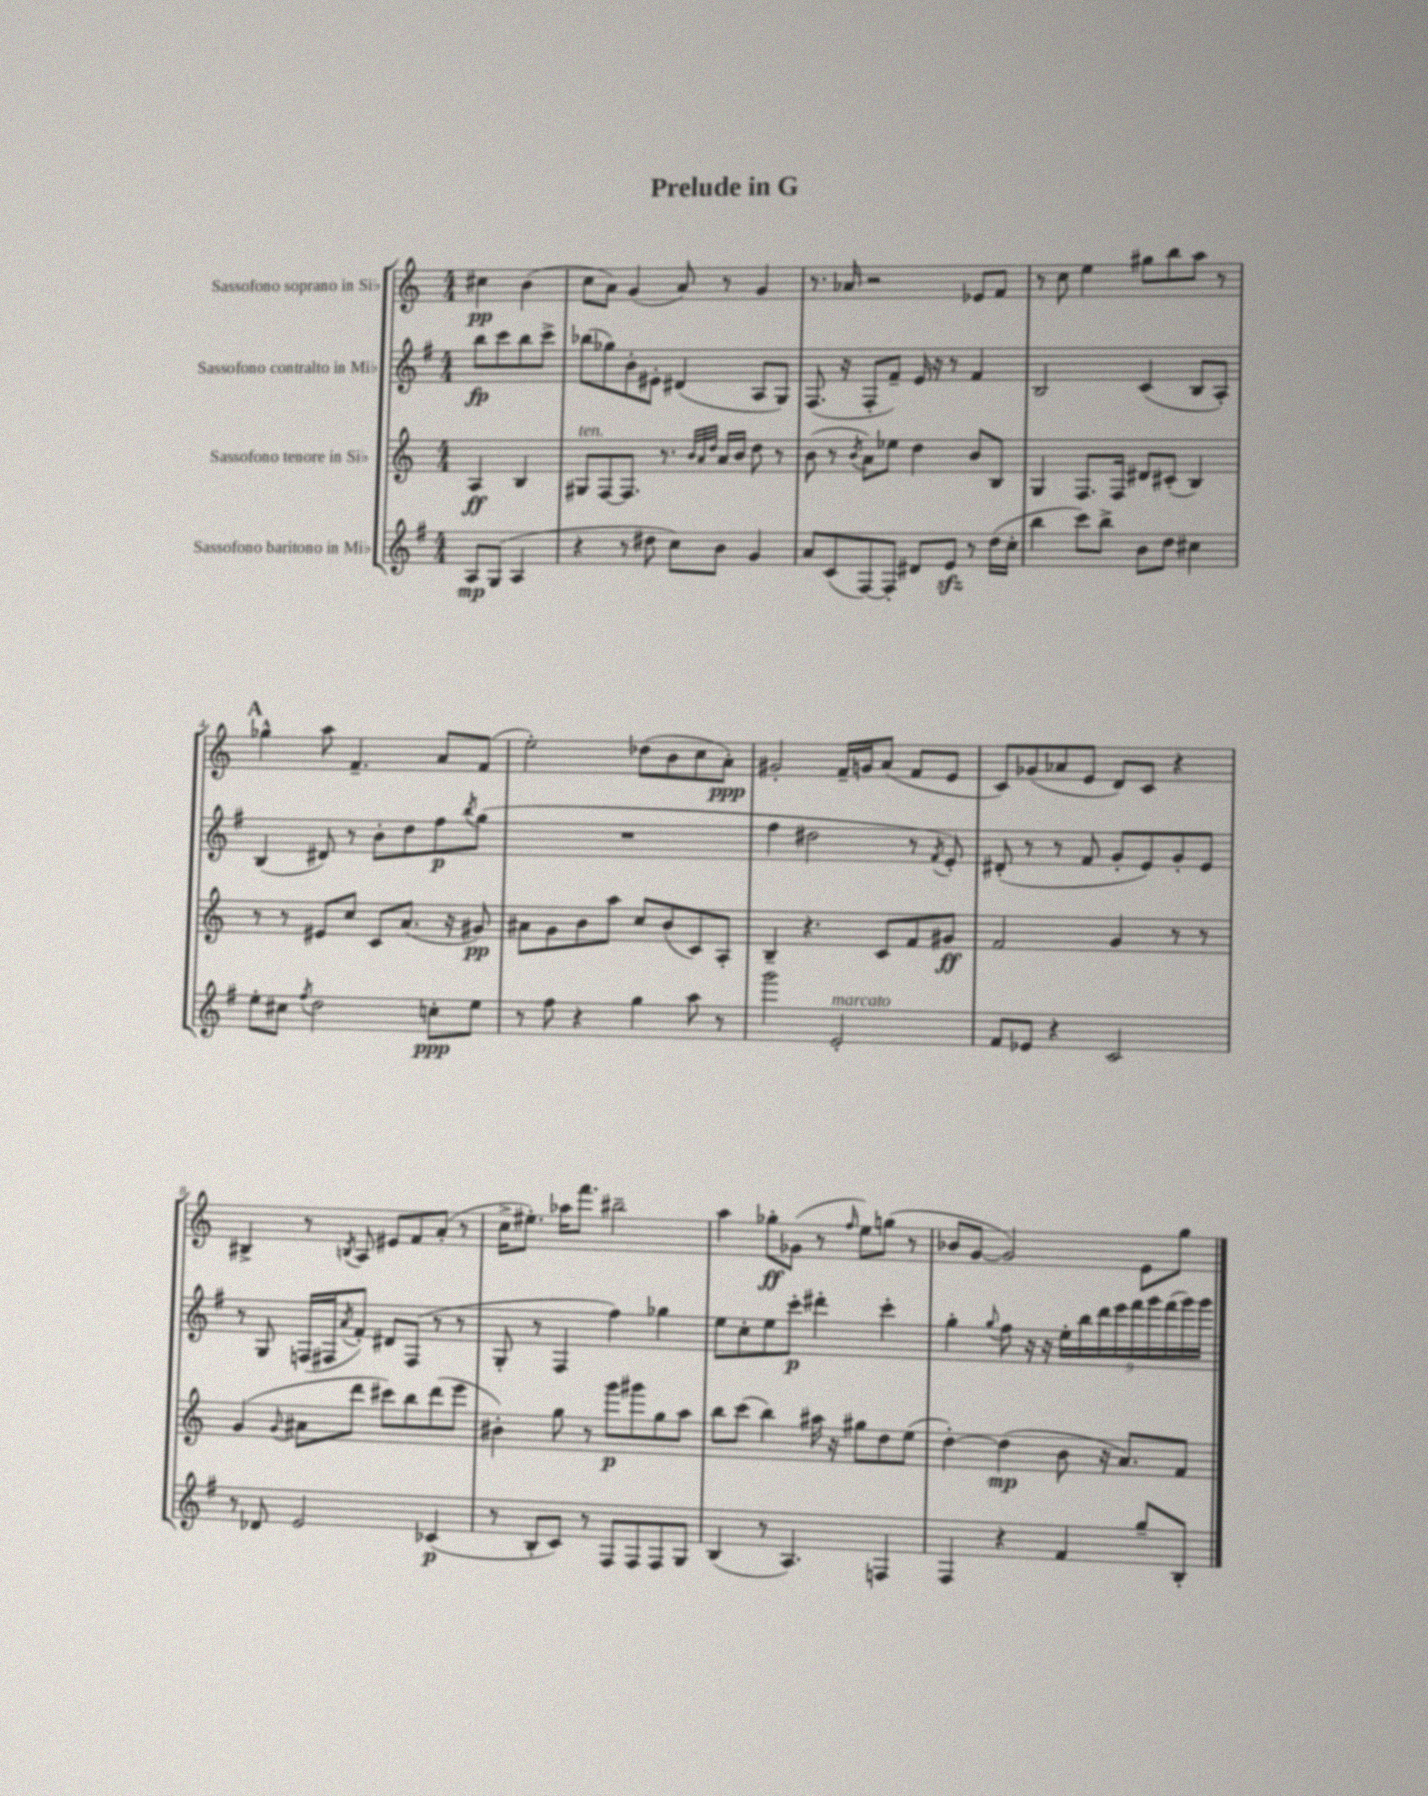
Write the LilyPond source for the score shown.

\header { title = "Prelude in G" }
<<
\new StaffGroup <<
\new Staff = "s0" \with { instrumentName = "Sassofono soprano in Sib" } {
    \clef treble \key c \major \numericTimeSignature \time 4/4 \partial 2
    cis''4\pp b'4( |
    c''8 a'8) g'4( a'8) r8 g'4 |
    r8. aes'16 r2 ees'8 f'8 |
    r8 c''8 e''4 gis''8 b''8 a''8 r8 |
    \mark \markup { \bold "A" } ges''4-^ a''8 f'4.-- a'8 f'8( |
    e''2-.) des''8( b'8 c''8 a'8-.\ppp) |
    gis'2-. f'16-- g'16 a'8( f'8 e'8 |
    c'8) ges'8( aes'8 e'8 d'8) c'8 r4 |
    bis4-> r8 \acciaccatura { b8 } a8 eis'8 f'8 a'8-.( r8 |
    c''16-> eis''8.-.) aes''16 f'''8. bis''2-- |
    a''4 ges''8-.\ff ges'8( r8 \grace { f''16 } e''8) g''8( r8 |
    bes'8 g'8~ g'2) e'8 g''8 \bar "|." |
}
\new Staff = "s1" \with { instrumentName = "Sassofono contralto in Mib" } {
    \clef treble \key g \major \numericTimeSignature \time 4/4 \partial 2
    b''8\fp c'''8 b''8 c'''8-> |
    bes''8( ges''8) b'8-. eis'8-. dis'4( a8 g8) |
    fis8.( r16 fis8-. fis'8--) e'16 r16 r8 fis'4 |
    b2 c'4( b8 a8-.) |
    \mark \markup { \bold "A" } b4( dis'8) r8 b'8-. d''8 fis''8\p \acciaccatura { b''8 } g''8( |
    R1 |
    fis''4 dis''2 r8 \acciaccatura { fis'8 } e'8-.) |
    dis'8-.( r8 r8 fis'8 g'8-. e'8) g'8-. e'8 |
    r8 g8 f16( fis16 \acciaccatura { a'8 } fis'8-.) dis'8 fis8( r8 r8 |
    g8-. r8 fis4 fis''4) ges''4 |
    e''8 c''8-. e''8 c'''8-.\p dis'''4-. c'''4-. |
    g''4-. \appoggiatura { g''8 } fis''8 r16 r16 \tuplet 9/8 { e''16-. b''16 d'''16 e'''16 fis'''16 g'''16 fis'''16( g'''16) g'''16 } \bar "|." |
}
\new Staff = "s2" \with { instrumentName = "Sassofono tenore in Sib" } {
    \clef treble \key c \major \numericTimeSignature \time 4/4 \partial 2
    a4\ff b4 |
    gis8^\markup { \italic "ten." } f8~ f8. r8. \grace { b'32 a'32 d''32 } a'16 b'16 d''8 r8 |
    b'8( r8 \acciaccatura { b'8 } a'8) ees''8 d''4 b'8 b8 |
    g4 f8. f16 dis'8 cis'8-.( b4) |
    \mark \markup { \bold "A" } r8 r8 eis'8 c''8 c'8 a'8.( r16 gis'8\pp) |
    ais'8 g'8 b'8 a''8 c''8 b'8( c'8) a8-. |
    b4-- r4. c'8 f'8 gis'8\ff |
    f'2 g'4 r8 r8 |
    g'4( \appoggiatura { g'8 } ais'8 d'''8 cis'''8) b''8 d'''8( e'''8 |
    bis'4-.) g''8 r8 g'''8\p gis'''8 g''8 a''8 |
    b''8 c'''8( b''4) ais''16 r16 gis''8 d''8 e''8( |
    d''4~-.) d''4\mp( b'8 r16 a'8.) f'8 \bar "|." |
}
\new Staff = "s3" \with { instrumentName = "Sassofono baritono in Mib" } {
    \clef treble \key g \major \numericTimeSignature \time 4/4 \partial 2
    a8\mp g8( a4 |
    r4 r8 dis''8 c''8) b'8 g'4 |
    a'8 c'8( fis8~) fis8-. dis'8 e'8\sfz r8 d''16( c''16-. |
    b''4 c'''8) b''8-> b'8 d''8 cis''4 |
    \mark \markup { \bold "A" } e''8-. cis''8 \acciaccatura { fis''8 } d''2 c''8-.\ppp e''8 |
    r8 fis''8 r4 g''4 a''8 r8 |
    g'''2 e'2-.^\markup { \italic "marcato" } |
    fis'8 ees'8 r4 c'2 |
    r8 des'8 e'2 ces'4\p( |
    r8 b8-. c'8) r8 fis8 fis8 fis8 g8 |
    b4( r8 a4.) f4 |
    fis4 r4 fis'4 g''8-- b8-. \bar "|." |
}
>>
>>
